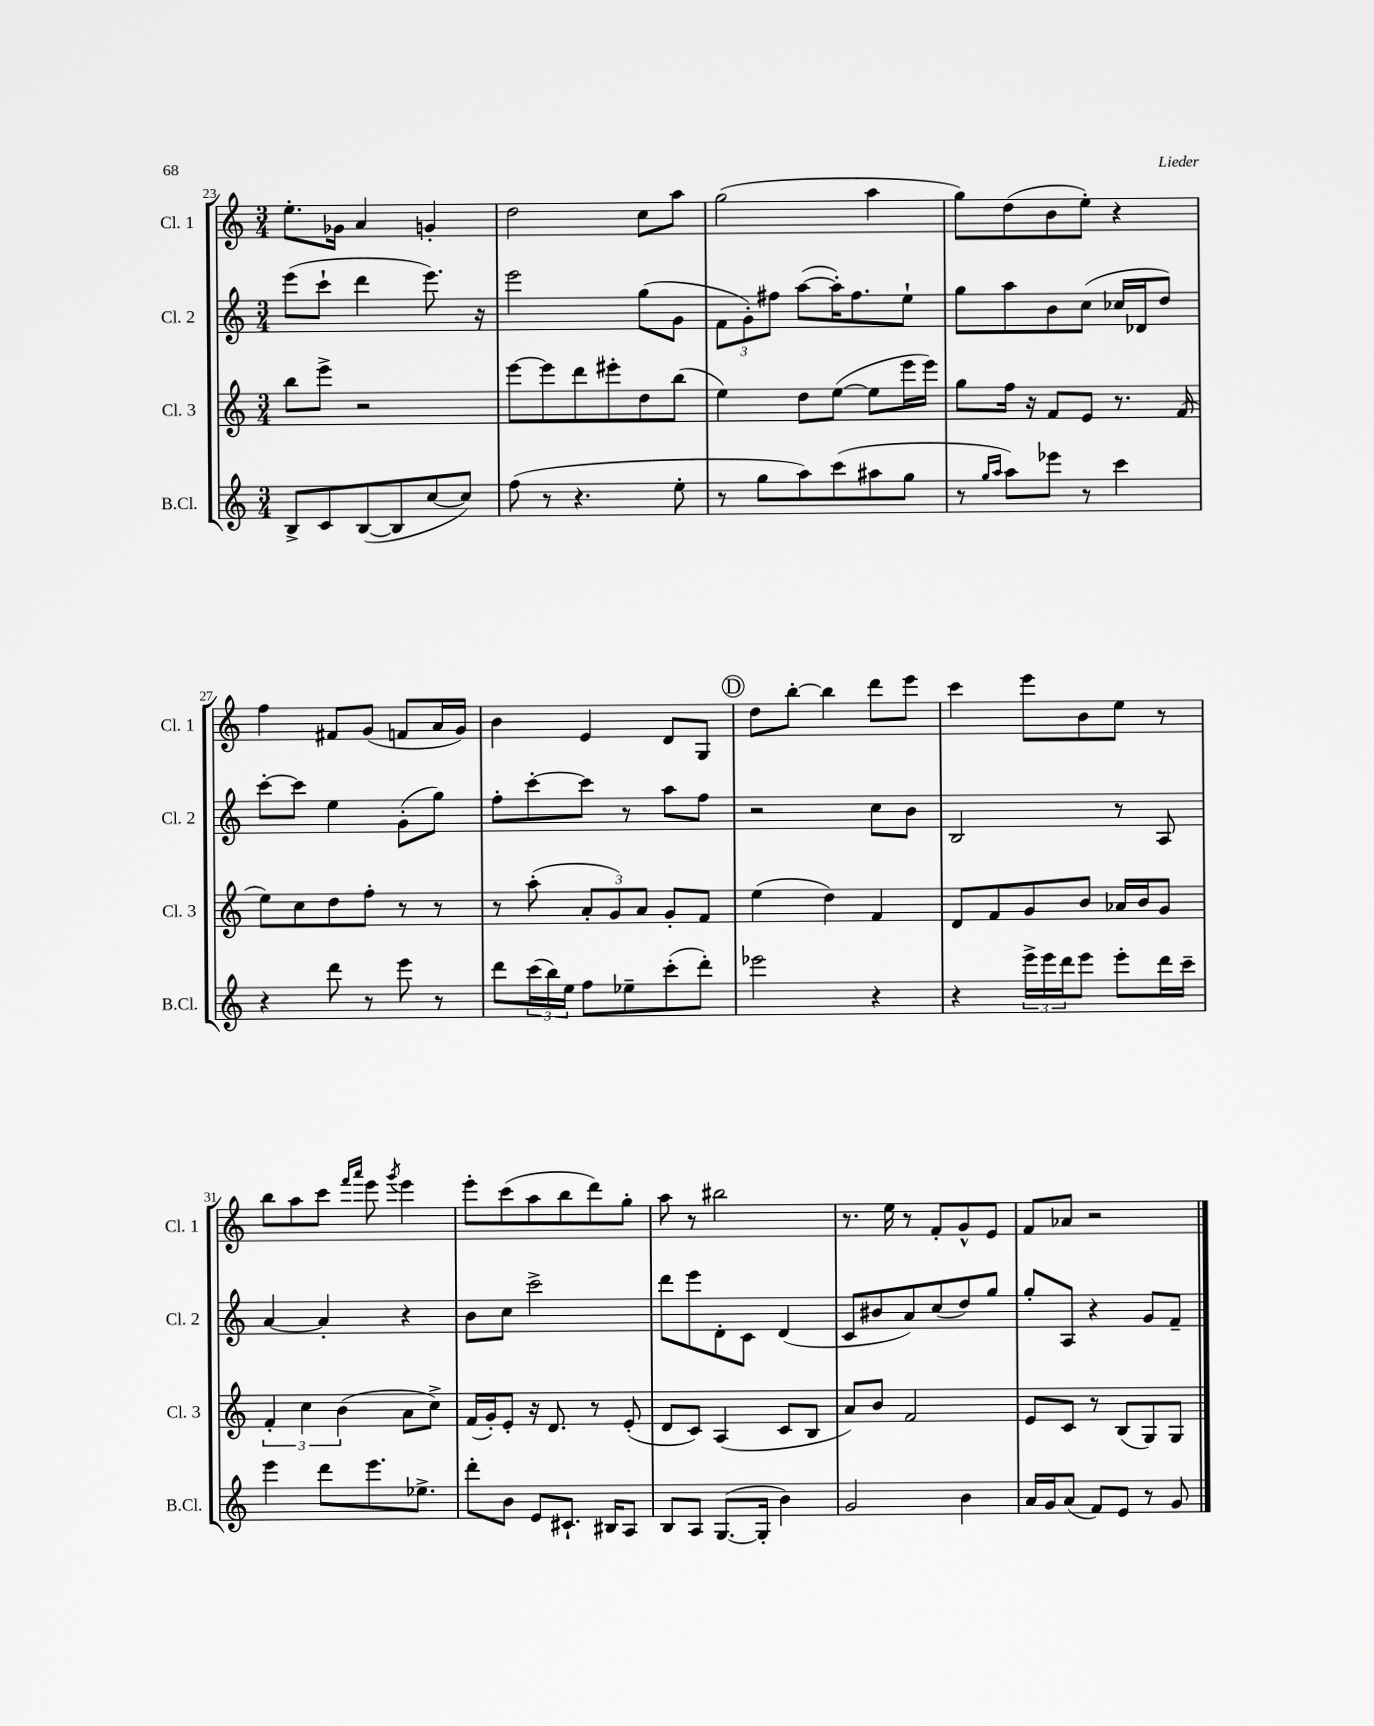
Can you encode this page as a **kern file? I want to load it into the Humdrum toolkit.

**kern	**kern	**kern	**kern
*staff4	*staff3	*staff2	*staff1
*clefG2	*clefG2	*clefG2	*clefG2
*k[]	*k[]	*k[]	*k[]
*M3/4	*M3/4	*M3/4	*M3/4
8B^	8bb	(8eee	8.ee'
8c	8eee^	8ccc`	.
.	.	.	16g-
([8B	2r	4ddd	4a
8B]	.	.	.
[8cc	.	8.eee)	4g'
8cc])	.	.	.
.	.	16r	.
=	=	=	=
(8ff	[8eee	2eee	2dd
8r	8eee]	.	.
4.r	8ddd	.	.
.	8eee#'	.	.
.	8dd	(8gg	8cc
8ee'	(8bb	8g	8aa
=	=	=	=
8r	4ee)	12f	(2gg
.	.	12g')	.
8gg	.	.	.
.	.	12ff#	.
8aa)	8dd	([8aa	.
(8ccc	([8ee	16aa'])	.
.	.	8.ff#	.
8aa#	8ee]	.	4aa
8gg	16eee	8ee`	.
.	16eee)	.	.
=	=	=	=
8r	8gg	8gg	8gg)
16qqgg	.	.	.
16qqaa	.	.	.
8aa)	16ff	8aa	(8dd
.	16r	.	.
8eee-	8f	8b	8b
8r	8e	(8cc	8ee')
4ccc	8.r	16cc-	4r
.	.	16d-	.
.	.	8dd)	.
.	(16f	.	.
=	=	=	=
4r	8ee)	[8ccc'	4ff
.	8cc	8ccc]	.
8ddd	8dd	4ee	8f#
8r	8ff'	.	(8g
8eee	8r	(8g'	8f
8r	8r	8gg)	16a
.	.	.	16g)
=	=	=	=
8ddd	8r	8ff'	4b
(24ccc	(8aa'	[8ccc'	.
24bb)	.	.	.
24ee	.	.	.
8ff	12a'	8ccc]	4e
.	12g)	.	.
8ee-~	.	8r	.
.	12a	.	.
(8ccc'	8g'	8aa	8d
8ddd')	8f	8ff	8G
=	=	=	=
2eee-	(4ee	2r	8dd
.	.	.	[8bb'
.	4dd)	.	4bb]
4r	4f	8cc	8ddd
.	.	8b	8eee
=	=	=	=
4r	8d	2B	4ccc
.	8f	.	.
24eee^	8g	.	8eee
24eee	.	.	.
24ddd	.	.	.
8eee	8b	.	8b
8eee'	16a-	8r	8ee
.	16b	.	.
16ddd	8g	8A	8r
16ccc~	.	.	.
=	=	=	=
4eee	6f'	[4a	8bb
.	.	.	8aa
.	6cc	.	.
8ddd	.	4a']	8ccc
.	(6b	.	.
.	.	.	16qqfff
.	.	.	16qqaaa
8.eee	.	.	8eee
.	.	.	8qggg
.	8a	4r	4eee
8.ee-^	.	.	.
.	8cc^)	.	.
=	=	=	=
8ddd'	(16f	8b	8eee'
.	16g')	.	.
8b	8e'	8cc	(8ccc
8e	16r	2ccc^	8aa
.	8.d	.	.
8.c#`	.	.	8bb
.	8r	.	8ddd)
16B#	.	.	.
8A	(8e'	.	8gg'
=	=	=	=
8B	8d	8ddd	8aa
8A	8c)	8eee	8r
([8.G	(4A	8d'	2bb#
.	.	8c	.
16G']	.	.	.
4b)	8c	(4d	.
.	8B	.	.
=	=	=	=
2g	8a)	8c	8.r
.	8b	8b#	.
.	.	.	16ee
.	2f	8a)	8r
.	.	(8cc	8f'
4b	.	8dd)	8g^^
.	.	8gg	8e
=	=	=	=
16a	8e	8gg'	8f
16g	.	.	.
(8a	8c	8A	8a-
8f)	8r	4r	2r
8e	(8B	.	.
8r	8G)	8g	.
8g	8G	8f~	.
==	==	==	==
*-	*-	*-	*-
